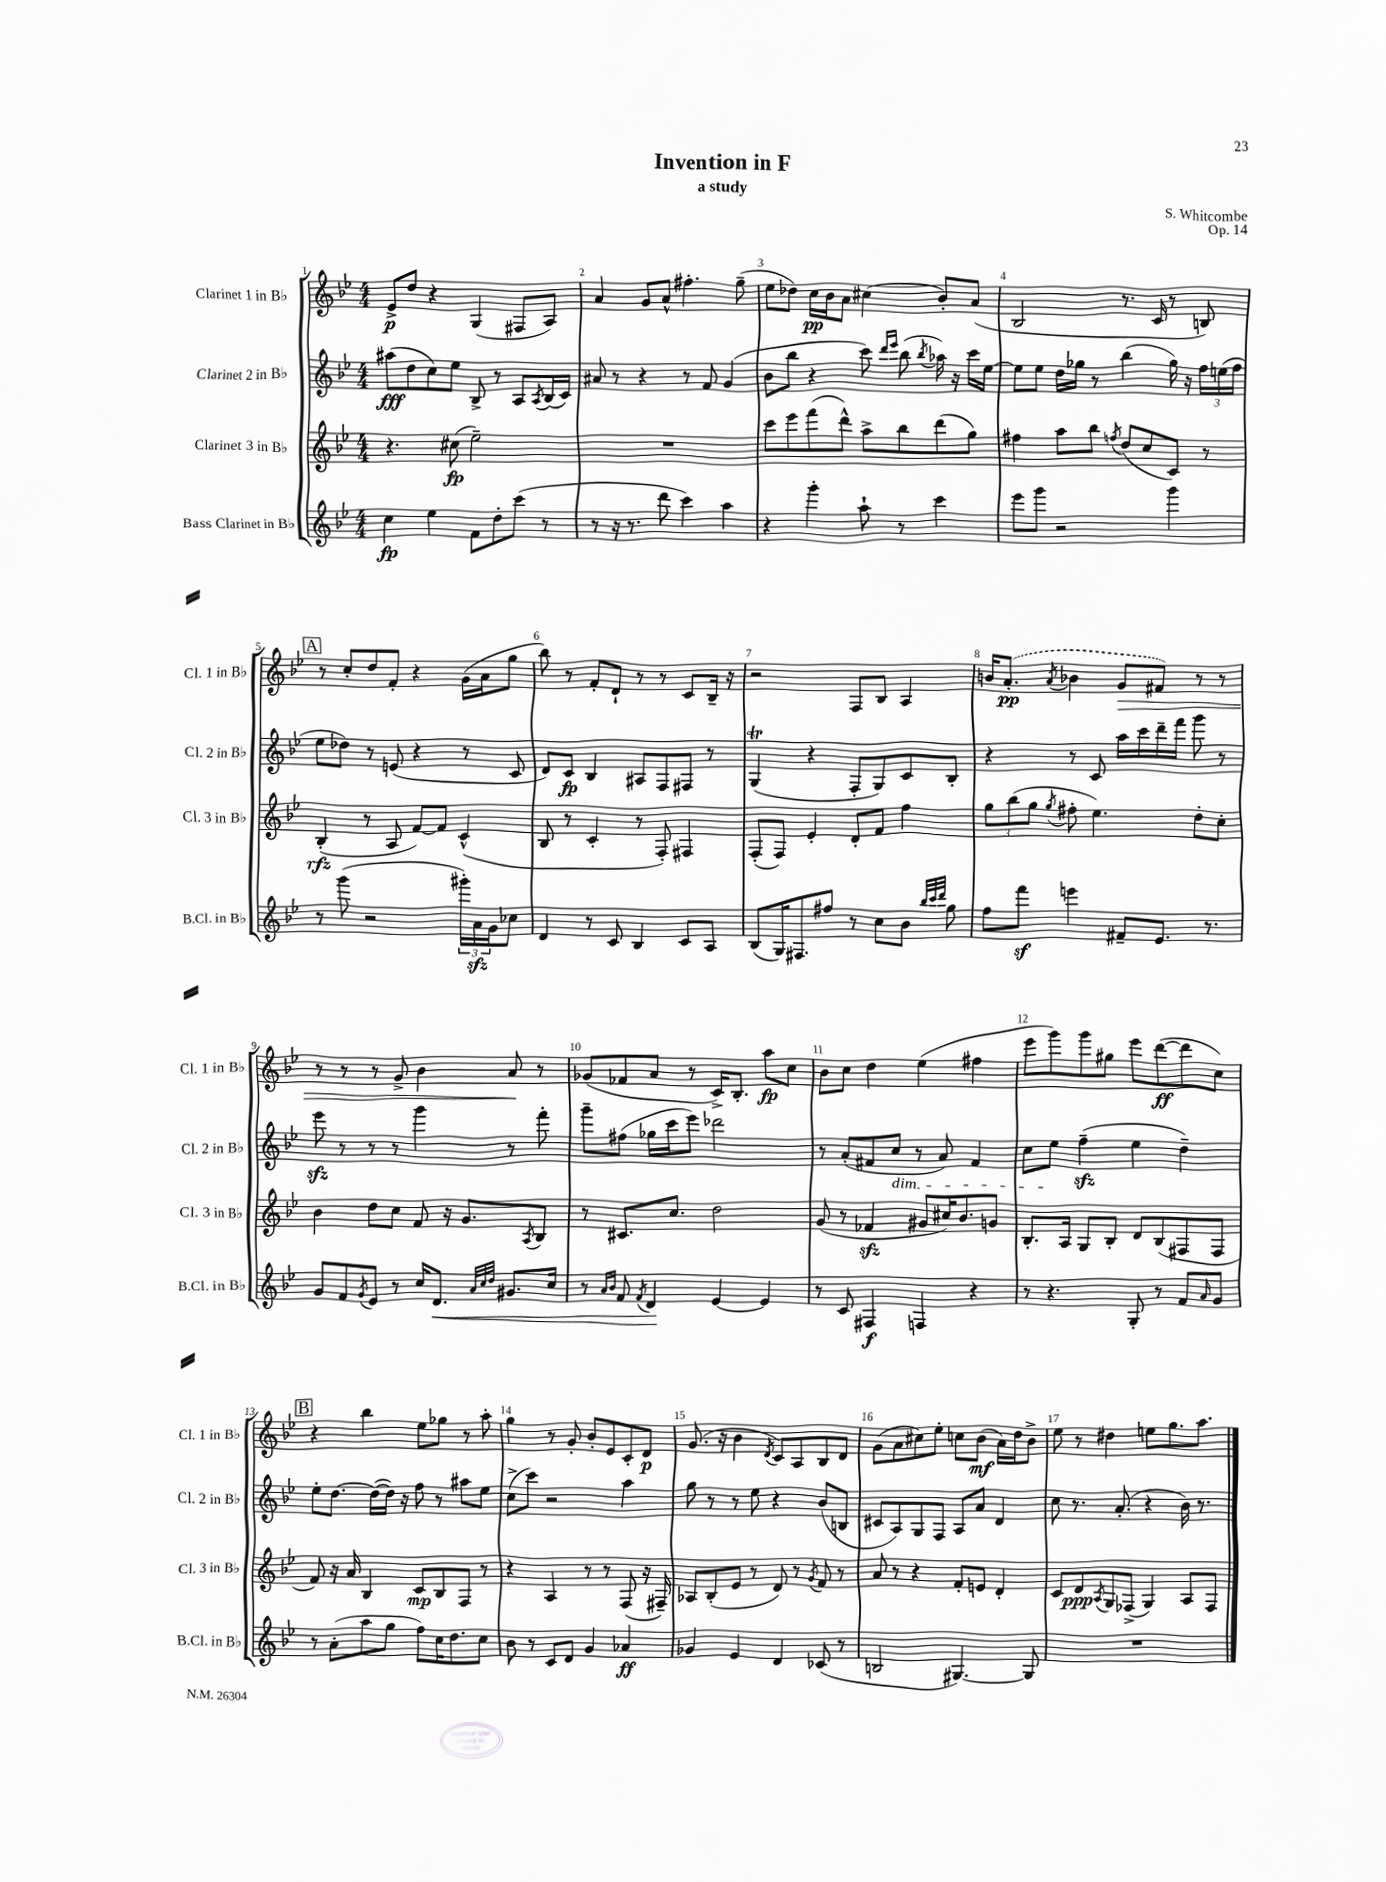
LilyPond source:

\header { title = "Invention in F" composer = "S. Whitcombe" subtitle = "a study" opus = "Op. 14" }
<<
\new StaffGroup <<
\new Staff = "s0" \with { instrumentName = "Clarinet 1 in Bb" shortInstrumentName = "Cl. 1 in Bb" } {
    \clef treble \key bes \major \numericTimeSignature \time 4/4
    ees'8->\p d''8 r4 g4( fis8 a8) |
    a'4 g'8 a'8-^ fis''4.-. g''8--( |
    ees''8 des''8) c''16\pp bes'16 a'8 cis''4( bes'8-.) a'8( |
    bes2 r8. c'16 r8 b8) |
    \mark \markup { \box "A" } r8 c''8-. d''8 f'8-. r4 g'16( a'16 g''8 |
    bes''8) r8 f'8-. d'8-! r8 r8 c'8 bes16-- r16 |
    r2 f8 bes8 a4 |
    b'16 \once \slurDashed a'8.-.\pp( \acciaccatura { a'8 } bes'4 g'8\> fis'8) r8 r8 |
    r8 r8 r8 g'8-> bes'4 a'8\! r8 |
    ges'8( fes'8 a'8 r8 c'16->) bes8.-. a''8\fp c''8 |
    bes'8 c''8 d''4 ees''4( fis''4 |
    ees'''8 g'''8) g'''8 gis''8 ees'''8 d'''8~\ff( d'''8 c''8) |
    \mark \markup { \box "B" } r4 bes''4 ees''8 ges''8 r8 a''8-. |
    g''4 r8 g'8-. bes'8-. ees'8 c'8-. d'8\p |
    g'8.( r16 bes'4 \acciaccatura { d'8 } c'8) a8 bes8 d'8 |
    g'8( a'8 cis''8) ees''8-. c''8 bes'8\mf( a'16) d''16 bes'8-> |
    ees''8 r8 dis''4 e''8 g''8. a''8. \bar "|." |
}
\new Staff = "s1" \with { instrumentName = "Clarinet 2 in Bb" shortInstrumentName = "Cl. 2 in Bb" } {
    \clef treble \key bes \major \numericTimeSignature \time 4/4
    ais''8\fff( d''8 c''8) ees''8 bes8-> r8 a8 \acciaccatura { a8 } bes16( c'16) |
    ais'8 r8 r4 r8 f'8 g'4( |
    bes'8 bes''8 r4 c'''8) \grace { d'''16 ees'''16 } bes''8( \acciaccatura { bes''8 } aes''16) r16 c'''16 ees''16~ |
    ees''8 ees''8 d''16 ges''16 r8 bes''4( ges''16) r16 \tuplet 3/2 { f''16 e''16( f''16 } |
    \mark \markup { \box "A" } ees''8 des''8) r8 e'8( r4 r8 c'8 |
    d'8) c'8\fp bes4 ais8 f8 fis8 r8 |
    g4\trill( r4 f8-. g8) c'8 bes8-. |
    r4 r8 c'8 a''16 c'''16 d'''16-- f'''16 g'''8 r8 |
    ees'''8\sfz r8 r8 r8 g'''4 r8 f'''8-. |
    g'''8-- fis''8( ges''16 c'''16 ees'''8) des'''2 |
    r8 a'8-.( fis'8 c''8\dim r8 a'8) fis'4 |
    c''8 ees''8\! f''4--\sfz( ees''4 d''4--) |
    \mark \markup { \box "B" } ees''8-. d''8.~ d''16~( d''16) r16 f''8 r8 ais''8 ees''8 |
    c''8->( c'''8) r2 a''4 |
    g''8 r8 r8 ees''8 r4 bes'8( b8 |
    cis'8 a8) g8 f8 a8 a'8 d'4 |
    c''8 r8. a'8.-.( r4 bes'16) r8. \bar "|." |
}
\new Staff = "s2" \with { instrumentName = "Clarinet 3 in Bb" shortInstrumentName = "Cl. 3 in Bb" } {
    \clef treble \key bes \major \numericTimeSignature \time 4/4
    r4. cis''8\fp( ees''2--) |
    R1 |
    c'''8 ees'''8 f'''8( d'''8-^) a''8-> bes''8 d'''8( g''8) |
    fis''4 a''8 bes''8 \acciaccatura { f''8 } d''8( c''8 c'8) r8 |
    \mark \markup { \box "A" } bes4-.\rfz( r8 a8 f'8~) f'8 c'4-^( |
    bes8 r8 c'4-. r8 f8-.) fis4 |
    f8-.( f8) ees'4-. d'8-. f'8 f''4 |
    \tuplet 3/2 { g''8 bes''8( g''8 } \acciaccatura { g''8 } fis''8-. ees''4.) d''8-. c''8-. |
    bes'4 d''8 c''8 f'8 r16 g'8. \acciaccatura { a8 } bes8 |
    r8 cis'8. c''8. d''2 |
    g'8( r8 fes'4\sfz gis'8 cis''16) bes'8. g'8 |
    bes8.-. a16 g8 bes8-. d'8 bes8( fis8 fis8 |
    \mark \markup { \box "B" } f'8) r16 a'16 bes4 c'8\mp bes8 f8 r8 |
    r4 a4 r8 r8 f8( r16 fis16--) |
    aes8 bes8-.( ees'8 r8 d'8) r8 \acciaccatura { g'8 } f'8 r8 |
    a'8 r8 r4 f'8-. e'8 d'4-. |
    c'8 d'8\ppp \acciaccatura { a8 } g8 fes8->( g4) a8 fes8 \bar "|." |
}
\new Staff = "s3" \with { instrumentName = "Bass Clarinet in Bb" shortInstrumentName = "B.Cl. in Bb" } {
    \clef treble \key bes \major \numericTimeSignature \time 4/4
    c''4\fp ees''4 f'8 d''8-. c'''8( r8 |
    r8 r16 r8. d'''8 c'''4) a''4 |
    r4 g'''4-. a''8-! r8 c'''4 |
    ees'''8 g'''8 r2 g'''4 |
    \mark \markup { \box "A" } r8 g'''8( r2 \tuplet 3/2 { gis'''16-.) a'16\sfz g'16 } ces''8 |
    d'4 r8 c'8 bes4 c'8 a8 |
    bes8( g16) fis8. fis''8 r8 c''8 bes'8 \grace { bes''32 c'''32 d'''32 } g''8 |
    f''8 f'''8\sf e'''4 fis'8-- ees'8. r8. |
    g'8 f'8 \acciaccatura { g'8 } ees'8 r8 c''16 d'8.\< \grace { a'32 c''32 d''32 } gis'8. c''16 |
    r8 \grace { a'16 bes'16 } f'8 \acciaccatura { f'8 } d'4\! ees'4~ ees'4 |
    r8 c'8 fis4\f f4 r4 |
    r8 r4. g8-. r8 f'8 \grace { a'16 } g'8 |
    \mark \markup { \box "B" } r8 a'8-.( a''8 g''8 f''8) c''16 d''8. c''8 |
    bes'8 r8 c'8 d'8 g'4 aes'4\ff |
    ges'4 ees'4 d'4 ces'8( r8 |
    b2 gis4.~) gis8 |
    R1 \bar "|." |
}
>>
>>
\layout { \context { \Score \override BarNumber.break-visibility = ##(#f #t #t) barNumberVisibility = #all-bar-numbers-visible } }
